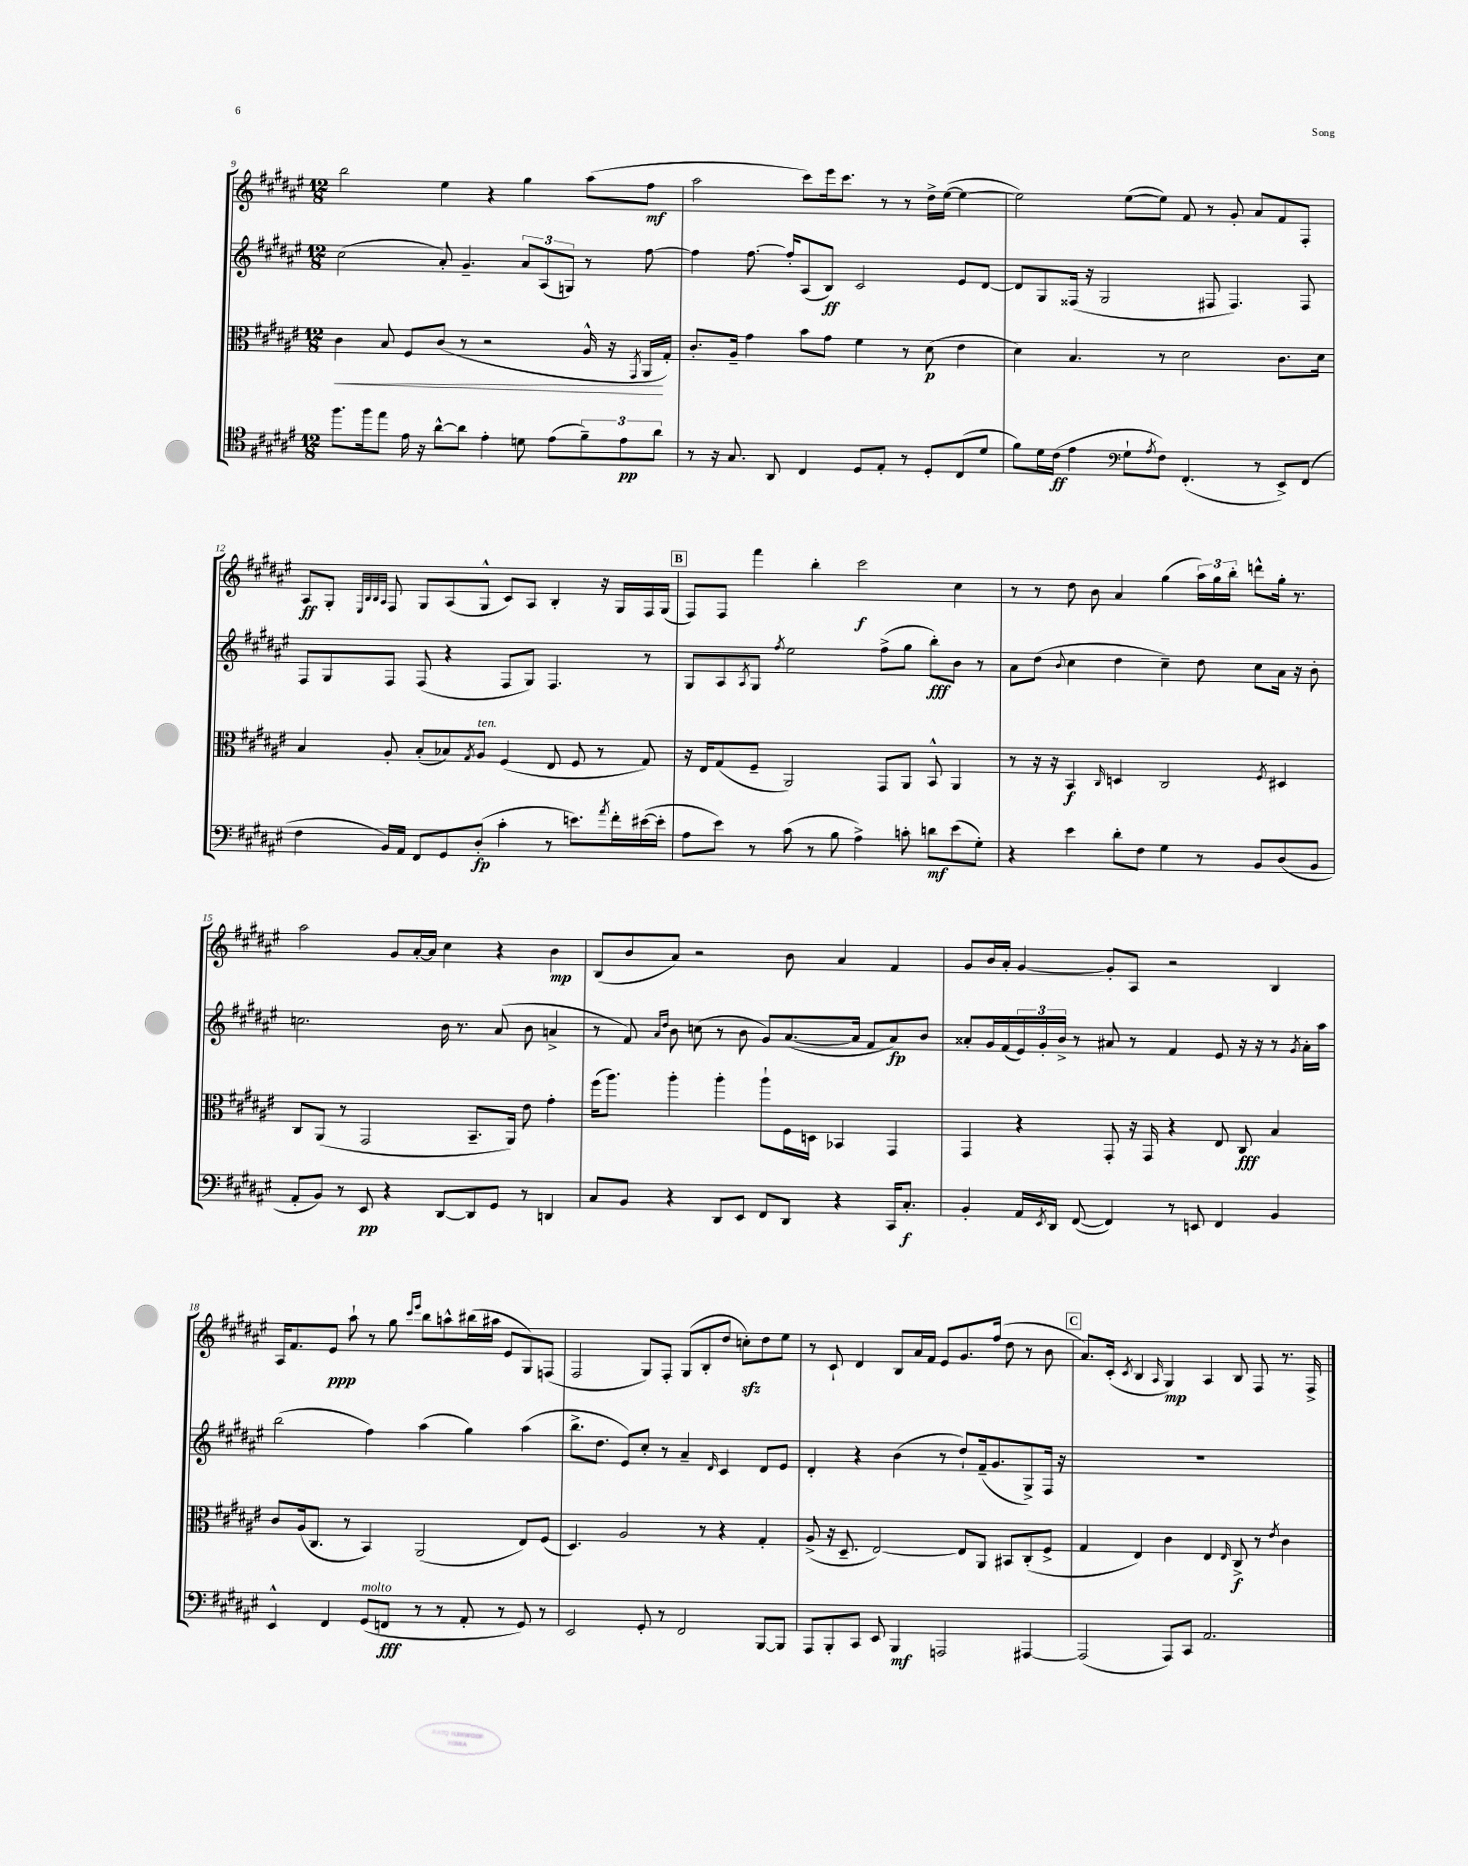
<<
\new StaffGroup <<
\new Staff = "s0" {
    \clef treble \key fis \major \numericTimeSignature \time 12/8
    b''2 eis''4 r4 gis''4 ais''8( fis''8\mf |
    ais''2 cis'''8) eis'''16 cis'''8. r8 r8 dis''16-> eis''16~( eis''4~ |
    eis''2) eis''8~( eis''8) fis'8 r8 gis'8-. ais'8 fis'8 fis8-. |
    ais8\ff gis8-. \grace { eis32 b32 b32 ais32 } fis8 gis8 ais8( gis8-^ cis'8) ais8 b4-. r16 gis16 fis16 gis16( |
    \mark \markup { \box "B" } fis8) fis8 fis'''4 b''4-. cis'''2\f cis''4 |
    r8 r8 dis''8 b'8 ais'4 gis''4( \tuplet 3/2 { ais''16) gis''16 b''16-. } d'''8-^ gis''16-. r8. |
    ais''2 gis'8 ais'16~-. ais'16 cis''4 r4 b'4\mp |
    b8( b'8 ais'8) r2 b'8 ais'4 fis'4 |
    gis'8 b'16 ais'16-. gis'4~ gis'8-. ais8 r2 b4 |
    ais16 fis'8. eis'8\ppp ais''8-! r8 gis''8 \grace { cis'''16 eis'''16 } b''8 a''8-^ bis''16( ais''16 eis'8 gis8) f8( |
    fis2 gis8) fis8-. gis8( b8-. dis''8 c''8-.\sfz) dis''8 eis''8 |
    r8 cis'8-! dis'4 b8 ais'16 fis'16 eis'8 gis'8. fis''16( dis''8 r8 b'8 |
    \mark \markup { \box "C" } ais'8.) cis'16-.( \acciaccatura { cis'8 } b4 \grace { ais16 } gis4\mp) ais4 b8 fis8 r8. fis16-> \bar "|." |
}
\new Staff = "s1" {
    \clef treble \key fis \major \numericTimeSignature \time 12/8
    cis''2( ais'8-.) gis'4.-- \tuplet 3/2 { ais'8 ais8( g8) } r8 fis''8~ |
    fis''4 fis''8.~ fis''16-. ais8( b8\ff) cis'2 eis'8 dis'8~ |
    dis'8 gis8 fisis16( r16 gis2 fis8 fis4.) fis8 |
    fis8 gis8 fis8 fis8( r4 fis8 gis8) fis4. r8 |
    \mark \markup { \box "B" } gis8 ais8 \acciaccatura { ais8 } gis8 \acciaccatura { fis''8 } eis''2 fis''8->( gis''8 b''8-.\fff) b'8 r8 |
    ais'8 dis''8( \appoggiatura { b'8 } cis''4 dis''4 cis''4--) dis''8 cis''8 ais'16 r16 b'8-. |
    c''2. b'16 r8. ais'8( b'8 a'4-> |
    r8 fis'8) \grace { ais'16 dis''16 } b'8 c''8( r8 b'8 gis'8) ais'8.~( ais'16 fis'8 ais'8\fp) b'8 |
    aisis'8-. gis'16 fis'16( \tuplet 3/2 { eis'16) gis'16-. b'16-> } r8 ais'8 r8 fis'4 eis'8 r16 r16 r8 \acciaccatura { gis'8 } ais'16-. ais''16 |
    b''2( fis''4) ais''4( gis''4) ais''4( |
    b''8.-> dis''8. eis'8) cis''8-. r8 ais'4-- \grace { dis'16 } cis'4 dis'8 eis'8 |
    dis'4-. r4 b'4( r8 dis''8-!) fis'16--( gis'8. gis8->) fis16 r16 |
    \mark \markup { \box "C" } R1. \bar "|." |
}
\new Staff = "s2" {
    \clef alto \key fis \major \numericTimeSignature \time 12/8
    cis'4\< b8 fis8 cis'8( r8 r2 ais16-^ r16 \acciaccatura { gis,8 } ais,16\! gis16-.) |
    cis'8.-. ais16-- gis'4 b'8 gis'8 fis'4 r8 dis'8\p( eis'4 |
    dis'4) b4. r8 dis'2 cis'8. dis'16 |
    b4 ais8-. b8-.( bes8) \acciaccatura { gis8 } ais8^\markup { \italic "ten." } fis4( eis8 fis8 r8 gis8) |
    \mark \markup { \box "B" } r16 eis16 gis8( fis8-- ais,2) gis,8 ais,8 b,8-^ ais,4 |
    r8 r16 r16 b,4\f \grace { cis16 } d4 cis2 \acciaccatura { fis8 } dis4 |
    cis8 ais,8( r8 gis,2 b,8.-- ais,16) eis'8 gis'4-. |
    fis''16( ais''8.) ais''4-. ais''4-. ais''8-! fis16 d16 bes,4 gis,4 |
    gis,4 r4 gis,8-. r16 gis,16 r4 eis8 cis8\fff b4 |
    cis'8 ais16( cis8. r8 b,4) ais,2( eis8) fis8( |
    dis4.) ais2 r8 r4 gis4-. |
    ais8->( r16 dis8.-- eis2~) eis8 ais,8 bis,8 cis8-.( fis8-> |
    \mark \markup { \box "C" } gis4 eis4) cis'4 eis4 \grace { eis16 } cis8->\f r8 \acciaccatura { eis'8 } cis'4 \bar "|." |
}
\new Staff = "s3" {
    \clef tenor \key fis \major \numericTimeSignature \time 12/8
    fis''8. fis''16 eis''8 eis'16 r16 ais'8~-^ ais'8 eis'4-. d'8 eis'8( \tuplet 3/2 { fis'8--) eis'8\pp ais'8 } |
    r8 r16 gis8. ais,8 cis4 dis8 eis8-. r8 dis8-. cis8( dis'8 |
    fis'8) dis'16 cis'16\ff( eis'4 \clef bass gis8-! \acciaccatura { ais8 } fis8) fis,4.-.( r8 eis,8->) fis,8( |
    fis4 b,16) ais,16 fis,8 gis,8 dis8-.\fp( cis'4-. r8 e'8.) \acciaccatura { ais'8 } fis'16-. eis'16~( eis'16-. |
    \mark \markup { \box "B" } ais8 eis'8) r8 cis'8( r8 b8 ais4->) c'8-. d'8\mf eis'8( gis8-.) |
    r4 eis'4 dis'8-. fis8 gis4 r8 b,8 dis8( b,8 |
    ais,8-. b,8) r8 eis,8\pp r4 dis,8~ dis,8 gis,8 r8 d,4 |
    cis8 b,8 r4 dis,8 eis,8 fis,8 dis,8 r4 cis,16 cis8.-.\f |
    b,4-. ais,16 \acciaccatura { eis,8 } dis,16 fis,8~( fis,4) r8 e,8 fis,4 b,4 |
    eis,4-^ fis,4 gis,8^\markup { \italic "molto" }( f,8\fff r8 r8 ais,8-. r8 gis,8) r8 |
    eis,2 gis,8-. r8 fis,2 b,,8~ b,,8 |
    ais,,8 b,,8-. cis,8 eis,8 b,,4\mf a,,2 ais,,4~ |
    \mark \markup { \box "C" } ais,,2( ais,,8) cis,8 ais,2. \bar "|." |
}
>>
>>
\layout { \context { \Score currentBarNumber = #9 } }
